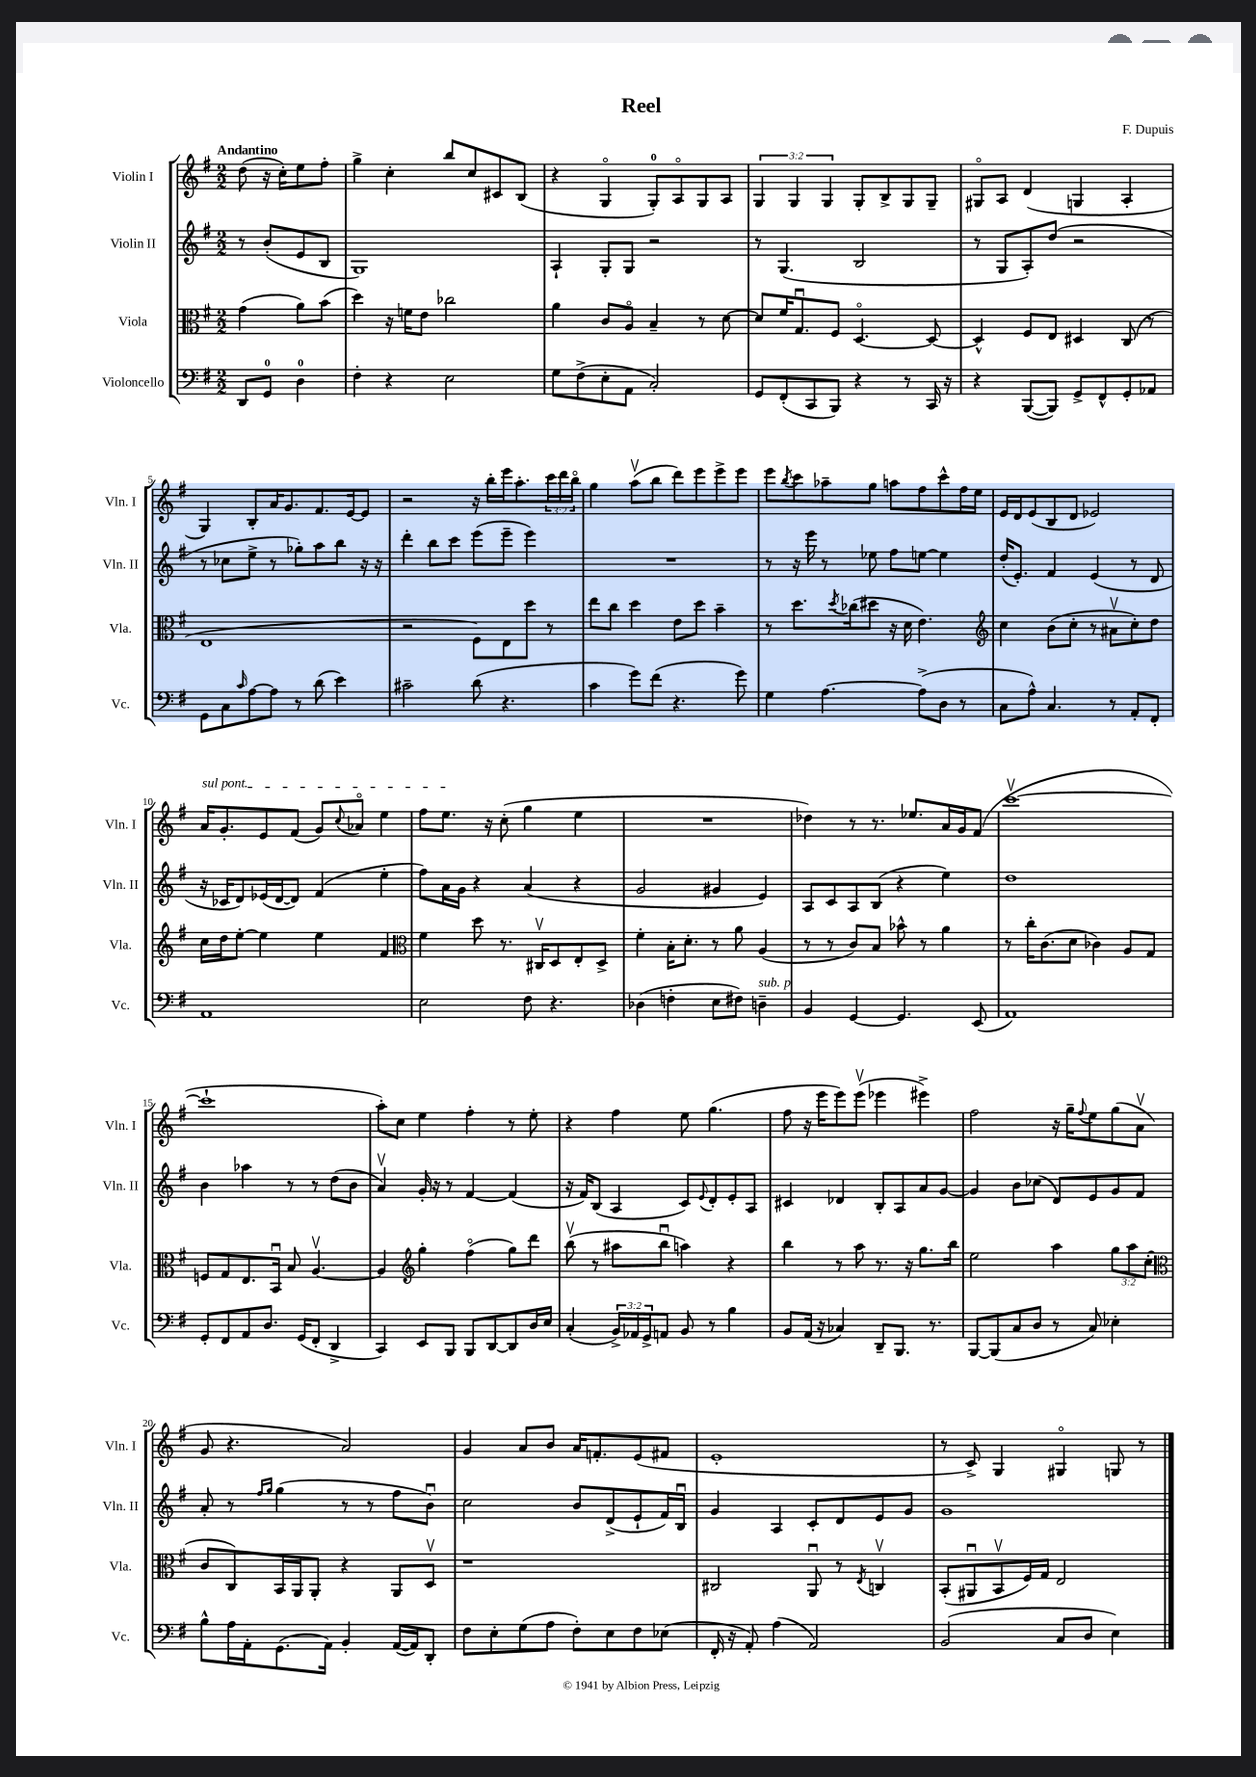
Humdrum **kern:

**kern	**kern	**kern	**kern
*staff4	*staff3	*staff2	*staff1
*clefF4	*clefC3	*clefG2	*clefG2
*k[f#]	*k[f#]	*k[f#]	*k[f#]
*M2/2	*M2/2	*M2/2	*M2/2
8DD/L	(4g\	8r	(8dd\
8GG/J	.	(8b'/L	16r
.	.	.	16cc'\LK)
4D\	8a\L)	8e/	8ee\
.	(8b\J	8B/J	8ff#'\J
=	=	=	=
4F#'\	4dd\)	1G)	4gg^\
4r	16r	.	4cc'\
.	16f\LK	.	.
.	8e\J	.	.
2E\	2cc-\	.	8bb/L
.	.	.	8cc/
.	.	.	8c#/
.	.	.	(8B/J
=	=	=	=
8G\L	4a\	4A`/	4r
(8F#^\	.	.	.
8E'\	8c/L	8G'/L	4Go/
8AA\J	8Ao/J	8G/J	.
2C'/)	4B~/	2r	8G'/L)
.	.	.	8Ao/
.	8r	.	8G/
.	[8d\	.	8A/J
=	=	=	=
8GG/L	8d/]L	8r	6G/
(8FF#'/	16f#/K	(4.G/	.
.	.	.	6G/
.	8.Gu/	.	.
8CC/	.	.	.
.	.	.	6G/
8BBB/J)	8F#/J	.	.
4r	[4.Do/	2B/	8G'/L
.	.	.	8B^/
8r	.	.	8G/
16CC/	8D/_	.	8G~/J
16r	.	.	.
=	=	=	=
4r	4D^^/]	8r	8G#o/L
.	.	8G/L	8A/J
([8BBB/L	8F#/L	8A'/)	(4d/
8BBB/]J)	8E/J	(8dd/J	.
8GG^/L	4D#/	2r	4G/
8FF#^^/	.	.	.
8GG'/	(8C/	.	4A'/
8AA-/J	8r	.	.
=	=	=	=
8GG\L	1E	8r	4G/)
8C\	.	8cc-\L	.
16qqc/	.	.	.
[8A\	.	8ee^\J	8B'/L
8A\]J	.	8r	16a/K
.	.	.	8.g/
8r	.	8gg-'\L)	.
(8d\	.	8aa\	8.f#/
4e\)	.	8bb\J	.
.	.	.	[16e/k
.	.	16r	8e/]J
.	.	16r	.
=	=	=	=
2c#~\	2r	4ddd'\	2r
.	.	8bb\L	.
.	.	8ccc\J	.
(8d\	8F#\L)	(8eee\L	16r
.	.	.	16bb'\LL
4.r	8E\	8eee~\J	16eee\J
.	.	.	8.aa'\
.	8dd\J	4eee\)	.
.	8r	.	24ccc\L
.	.	.	24ddd\
.	.	.	24bbo\JJ
=	=	=	=
4c\	8ee\L	1r	4gg\
.	8cc\J	.	.
8g\L)	4dd\	.	(8aav\L
(8f#\J	.	.	8bb\J
4.r	8e\L	.	8ddd\L)
.	8dd\J	.	8eee\
.	4b~\	.	8eee^\
8g\)	.	.	8eee\J
=	=	=	=
4G\	8r	8r	8eee\L
.	.	.	8qbb/
.	8.dd\L	16r	8ccc\
.	.	16eee\	.
[4.A\	.	8r	8aa-~\
.	8qdd/	.	.
.	(16cc-\k	.	.
.	8dd#\J	8ee-\	8gg\J
.	16r	8ff#\L	8aa\L
.	16d\	.	.
(8A^\]L	4.e\)	[8ee\J	8ff#\
8D\J	.	4ee\]	8ccc^^\
8r	.	.	16ff#\L
.	.	.	16ee\JJ
=	=	=	=
*	*clefG2	*	*
8C\L	4cc\	(16dd'/LK	16e/LL
.	.	8.e'/J)	16d/J
8A^^\J)	.	.	(8e/
4.C/	(8b\L	4f#/	8B/
.	8cc'\J	.	8d/J
.	8r	(4e/	2e-/)
8r	8a#v\L	.	.
8AA'/L	8cc'\)	8r	.
8FF#'/J	8dd\J	8d/	.
=	=	=	=
1AA	16cc\LL	16r	16a/LK
.	16dd\J	16c-/LK	8.g'/
.	[8ee'\J	8d/)	.
.	4ee\]	(16e-/L	8e/
.	.	[16d/J	.
.	.	8d/]J)	(8f#/J
.	4ee\	(4f#/	8g/L)
.	.	.	8qqcc/
.	.	.	8a-o/J
.	4f#/	4ee'\	4ee\
=	=	=	=
*	*clefC3	*	*
2E\	4f#\	8ff#\L)	8ff#\L
.	.	16a\L	8.ee\J
.	.	16g\JJ	.
.	8dd\	4r	.
.	.	.	16r
.	8.r	.	(8cc'\
8F#\	.	(4a/	4gg\
.	16C#v/LK	.	.
4.r	8D/	.	.
.	8E'/	4r	4ee\
.	8D^/J	.	.
=	=	=	=
(4D-\	4f#'\	2g/	1r
4F'\	16B'\LK	.	.
.	8.d'\J	.	.
8E\L	8r	4g#/	.
8F#\J)	8a\	.	.
4D~\	(4A/	4e/)	.
=	=	=	=
4BB/	8r	8A/L	4dd-\)
.	8r	8c/	.
[4GG/	8c/L)	8A/	8r
.	8B/J	(8B/J	8.r
4.GG/]	8b-^^\	4r	.
.	.	.	8.ee-/L
.	8r	.	.
.	4a\	4ee\)	16a/L
.	.	.	16g/J
(8EE/	.	.	(8f#/J
=	=	=	=
1AA)	8r	1dd	[1cccv
.	16cc'\LK	.	.
.	(8.c\	.	.
.	8d\J	.	.
.	4c-\)	.	.
.	8A/L	.	.
.	8G/J	.	.
=	=	=	=
8GG'/L	8F/L	4b\	1ccc`]
8FF#/	8G/	.	.
8AA/	8.E/	4aa-\	.
8.D/J	.	.	.
.	16BBu/Jk	.	.
.	8B/	8r	.
(16GG/LK	.	.	.
8FF#'/J	[4.Av/	8r	.
4DD^/	.	(8dd\L	.
.	.	8b\J	.
=	=	=	=
4CC/)	4A/]	4av/)	8aa'\L)
.	.	.	8cc\J
*	*clefG2	*	*
8EE/L	4gg'\	16g'/	4ee\
.	.	16r	.
8BBB/J	.	8r	.
8BBB/L	(4ff#o\	[4f#/	4ff#'\
[8DD/	.	.	.
8DD/]	8gg\L)	(4f#/]	8r
16D/L	8ddd\J	.	8ee'\
16E/JJ	.	.	.
=	=	=	=
(4C'/	(8bbv\	16r	4r
.	.	16f#/LK)	.
.	8r	(8B/J	.
24BB^/LL)	8aa#\L	4A/	4ff#\
24AA-/	.	.	.
24GG^/J	.	.	.
8AA/J	8bbu\J	.	.
8BB/	4aa\)	8c/L)	8ee\
.	.	8qqe/	.
8r	.	8d'/	(4.gg\
4B\	4r	8e'/	.
.	.	8A/J	.
=	=	=	=
8BB/L	4bb\	4c#/	8ff#\
(16AA/Jk	.	.	16r
16r	.	.	16eee\LK
4C-/)	8r	4d-/	8eee\)
.	8aa\	.	(8eeev\J
8DD~/L	8.r	8B'/L	4eee-\
8.BBB/J	.	8A/	.
.	16r	.	.
.	8.gg\L	8a/	4eee#^\)
8.r	.	.	.
.	.	[8g/J	.
.	16bb\Jk	.	.
=	=	=	=
[8BBB/L	2ee\	4g/]	2ff#\
(8BBB/]	.	.	.
8C/	.	8b\L	.
8D/J	.	(8cc-\J	.
8r	4aa\	8d/L)	16r
.	.	.	16gg~\LK
.	.	.	8qqff#/
8C/)	.	8e/	8ee\
4E-'\	12gg\L	8g/	(8gg\
.	12aa\	.	.
.	.	8f#/J	8av\J
.	(12cc'\J	.	.
=	=	=	=
*	*clefC3	*	*
8B^^\L	8c/L	8a'/	8g/
16A\L	8C/)	8r	4.r
16AA'\J	.	.	.
.	.	16qqff#/LL	.
.	.	16qqgg/JJ	.
(8.GG\	16BB/L	(4gg\	.
.	16AA/J	.	.
.	8AA'/J	.	.
16AA\Jk)	.	.	.
4BB'/	4r	8r	2a/)
.	.	8r	.
([16AA/LL	8AA/L	8ff#\L	.
16AA/]J)	.	.	.
8DD'/J	8Dv/J	8bu\J)	.
=	=	=	=
8F#\L	1r	2cc\	4g/
8E'\	.	.	.
(8G\	.	.	8a/L
8A\J	.	.	8b/J
8F#'\L)	.	8b/L	16a/LK
.	.	.	8.f'/
8E\	.	(8d^/	.
8F#\	.	8e`/	(8e/
(8E-\J	.	16f#/L)	8f#/J
.	.	16Bu/JJ	.
=	=	=	=
16FF#'/	2C#/	4g/	1e'
16r	.	.	.
8AA'/)	.	.	.
(4A\	.	4A/	.
2AA/)	8AAu/	8c'/L	.
.	8r	8d/	.
.	8qE/	.	.
.	4Cv/	8e/	.
.	.	8g/J	.
=	=	=	=
(2BB/	(8BB'/L	1g	8r
.	8AA#u/	.	8c^/)
.	8BBv/	.	4G/
.	16F#/L)	.	.
.	16G/JJ	.	.
8C/L	2E/	.	4G#o/
8D/J	.	.	.
4E\)	.	.	8G/
.	.	.	8r
==	==	==	==
*-	*-	*-	*-
